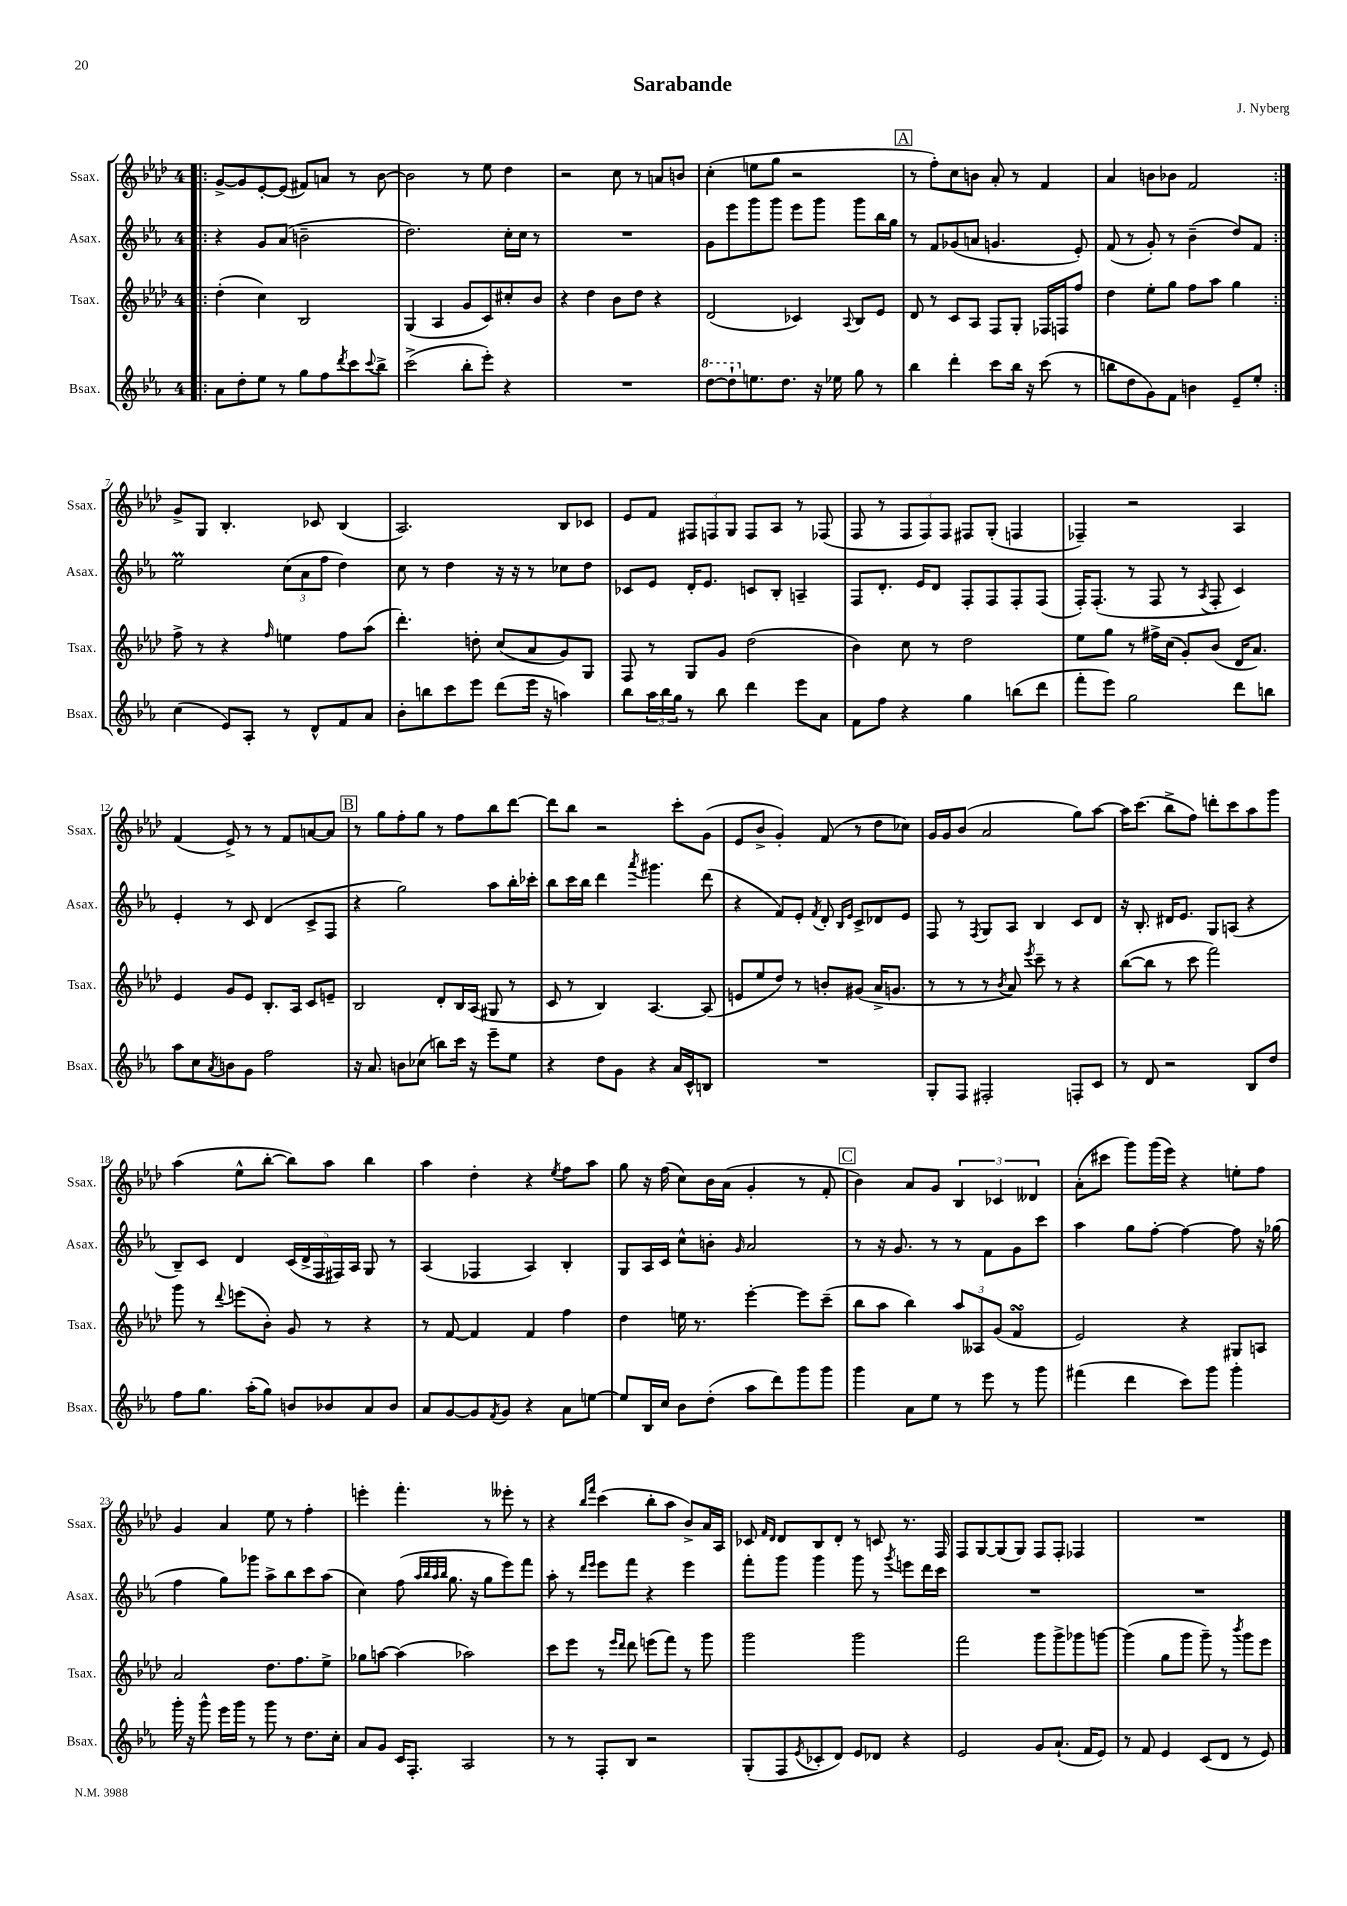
\header { title = "Sarabande" composer = "J. Nyberg" }
<<
\new StaffGroup <<
\new Staff = "s0" \with { instrumentName = "Ssax." shortInstrumentName = "Ssax." } {
    \clef treble \key aes \major \once \override Staff.TimeSignature.style = #'single-digit \time 4/4
    \repeat volta 2 { \bar ".|:" g'8~-> g'8 ees'8~-. ees'8( fis'8) a'8 r8 bes'8~ |
    bes'2 r8 ees''8 des''4 |
    r2 c''8 r8 a'8 b'8 |
    c''4-.( e''8 g''8 r2 |
    \mark \markup { \box "A" } r8 f''8-.) c''8 b'8 aes'8-. r8 f'4 |
    aes'4 b'8 bes'8 f'2 | }
    g'8-> g8 bes4.-. ces'8 bes4( |
    aes2.) bes8 ces'8 |
    ees'8 f'8 \tuplet 3/2 { fis8 f8 g8 } f8 aes8 r8 fes8( |
    f8 r8 \tuplet 3/2 { f8 f8) f8 } fis8 g8-.( f4 |
    fes4--) r2 aes4 |
    f'4( ees'8->) r8 r8 f'8 a'8~ a'8 |
    \mark \markup { \box "B" } r8 g''8 f''8-. g''8 r8 f''8 bes''8 des'''8~ |
    des'''8 bes''8 r2 c'''8-. g'8( |
    ees'8 bes'8-> g'4-.) f'8( r8 des''8 ces''8) |
    g'16 g'16 bes'8( aes'2 g''8) aes''8~ |
    aes''16 c'''8.( bes''8-> f''8) d'''8-. c'''8 aes''8 g'''8 |
    aes''4( ees''8-^ bes''8~-. bes''8) aes''8 bes''4 |
    aes''4 des''4-. r4 \acciaccatura { ees''8 } f''8 aes''8 |
    g''8 r16 f''16( c''8) bes'16 aes'16( g'4-. r8 f'8-. |
    \mark \markup { \box "C" } bes'4) aes'8 g'8 \tuplet 3/2 { bes4 ces'4 deses'4 } |
    aes'8-.( cis'''8 g'''8) g'''16( ees'''16) r4 e''8-. f''8 |
    g'4 aes'4 ees''8 r8 f''4-. |
    e'''4-. f'''4.-. r8 eeses'''8-. r8 |
    r4 \grace { bes''16 f'''16 } c'''4( bes''8-. aes''8 bes'8->) aes'16 aes16 |
    ces'8 \grace { f'16 des'16 } des'8 bes8 des'8-. r8 c'8 r8. f16 |
    f8 g8~ g8( g8) f8 f8-. fes4 |
    R1 \bar "|." |
}
\new Staff = "s1" \with { instrumentName = "Asax." shortInstrumentName = "Asax." } {
    \clef treble \key ees \major \once \override Staff.TimeSignature.style = #'single-digit \time 4/4
    \repeat volta 2 { \bar ".|:" r4 g'8 aes'8( b'2-- |
    d''2.) c''16-. c''16 r8 |
    R1 |
    g'8 ees'''8 g'''8 g'''8 ees'''8 g'''8 g'''8 bes''16 g''16 |
    \mark \markup { \box "A" } r8 f'8 ges'8( a'8 g'4. ees'8-.) |
    f'8( r8 g'8-.) r8 bes'4--( d''8) f'8 | }
    ees''2\prall \tuplet 3/2 { c''8( aes'8 f''8 } d''4) |
    c''8 r8 d''4 r16 r16 r8 ces''8 d''8 |
    ces'8 ees'8 d'16-. ees'8. c'8 bes8-. a4-- |
    f8 d'8.-. ees'16 d'8 f8-. f8 f8-. f8( |
    f16-.) f8.-.( r8 f8 r8 \acciaccatura { aes8 } f8-. c'4) |
    ees'4-. r8 c'8 d'4( c'8-> f8 |
    \mark \markup { \box "B" } r4 g''2) aes''8 bes''16-. ces'''16-. |
    bes''8 c'''16 bes''16 d'''4 \acciaccatura { aes'''8 } gis'''4. d'''8( |
    r4 f'8) ees'8-. \acciaccatura { f'8 } d'8-. \grace { bes16 ees'16 } c'8-> des'8 ees'8 |
    f8 r8 \acciaccatura { f8 } g8 aes8 bes4 c'8 d'8 |
    r16 bes8.-. dis'16 ees'8. g8 a8( r4 |
    bes8--) c'8 d'4 \tuplet 5/4 { c'16( d'16-> f16 fis16) aes16 } g8 r8 |
    aes4( fes4 aes4) bes4-. |
    g8 aes16 c'16 c''8-^ b'8-. \grace { g'16 } aes'2 |
    \mark \markup { \box "C" } r8 r16 g'8. r8 r8 f'8 g'8 c'''8 |
    aes''4 g''8 f''8~-. f''4~ f''8 r16 ges''16( |
    f''4 g''8) ges'''8 aes''8-> bes''8 c'''8 aes''8( |
    c''4) f''8( \grace { aes''32 bes''32 aes''32 bes''32 } g''8. r16 g''8 ees'''8) f'''8 |
    aes''8-. r8 \grace { d'''16 ees'''16 } ees'''8 f'''8 r4 ees'''4 |
    f'''8-. g'''8 g'''4 g'''8 r8 \acciaccatura { g'''8 } e'''8 d'''16 c'''16 |
    R1 |
    R1 \bar "|." |
}
\new Staff = "s2" \with { instrumentName = "Tsax." shortInstrumentName = "Tsax." } {
    \clef treble \key aes \major \once \override Staff.TimeSignature.style = #'single-digit \time 4/4
    \repeat volta 2 { \bar ".|:" des''4-.( c''4) bes2 |
    g4( aes4 g'8 c'8) cis''8-. bes'8 |
    r4 des''4 bes'8 des''8 r4 |
    des'2( ces'4) \appoggiatura { aes8 } bes8 ees'8 |
    \mark \markup { \box "A" } des'8 r8 c'8 aes8 f8 g8-. fes16 f16 f''8 |
    des''4 ees''8-. g''8 f''8 aes''8 g''4 | }
    f''8-> r8 r4 \grace { f''16 } e''4 f''8 aes''8( |
    des'''4.-.) d''8-. c''8( aes'8 g'8) g8 |
    f8 r8 g8 g'8 des''2( |
    bes'4) c''8 r8 des''2 |
    ees''8 g''8 r8 fis''16-> c''16( g'8-.) bes'8( des'16 aes'8.) |
    ees'4 g'8 ees'8 bes8.-. aes16 c'8 e'8-- |
    \mark \markup { \box "B" } bes2 des'8-. bes16 aes16( gis8 r8 |
    c'8 r8 bes4) aes4.~ aes8( |
    e'8 ees''8 des''8) r8 b'8-. gis'8( aes'16-> g'8. |
    r8 r8 r8 \acciaccatura { bes'8 } aes'8) \acciaccatura { ees'''8 } c'''8-- r8 r4 |
    bes''8~( bes''8 r8 c'''8 f'''2) |
    g'''8 r8 \appoggiatura { des'''8 } e'''8( bes'8-.) g'8 r8 r4 |
    r8 f'8~ f'4 f'4 f''4 |
    des''4 e''16 r8. ees'''4~-. ees'''8 c'''8--( |
    \mark \markup { \box "C" } bes''8 aes''8 bes''4) \tuplet 3/2 { aes''8 aeses8 g'8( } f'4\turn |
    ees'2) r4 gis8 a8 |
    aes'2 des''8. f''8. ees''8-> |
    ges''8 a''8~ a''4( aes''2) |
    c'''8 ees'''8 r8 \grace { ees'''16 des'''16 } des'''8 e'''8( f'''8) r8 g'''8 |
    g'''2 g'''2 |
    f'''2 g'''8 g'''8-> ges'''8 g'''8~ |
    g'''4( g''8 g'''8 g'''8--) r8 \acciaccatura { bes'''8 } g'''8 ees'''8 \bar "|." |
}
\new Staff = "s3" \with { instrumentName = "Bsax." shortInstrumentName = "Bsax." } {
    \clef treble \key ees \major \once \override Staff.TimeSignature.style = #'single-digit \time 4/4
    \repeat volta 2 { \bar ".|:" aes'8 d''8-. ees''8 r8 g''8 f''8 \acciaccatura { d'''8 } c'''8 \appoggiatura { c'''8 } bes''8-> |
    c'''2->( bes''8-. ees'''8-.) r4 |
    R1 |
    \ottava #1 d'''8~ d'''8-! \ottava #0 e''8. d''8. r16 ees''16 g''8 r8 |
    \mark \markup { \box "A" } bes''4 d'''4-. c'''8 bes''16 r16 c'''8( r8 |
    b''8 d''8 g'8) f'8 b'4 ees'8-- ees''8-. | }
    c''4( ees'8) aes8-. r8 d'8-^ f'8 aes'8 |
    bes'8-. b''8 c'''8 ees'''8 d'''8( ees'''16 r16 a''4) |
    bes''8 \tuplet 3/2 { aes''16 bes''16 g''16 } r8 bes''8 d'''4 ees'''8 aes'8 |
    f'8 f''8 r4 g''4 b''8( d'''8 |
    f'''8-. ees'''8) g''2 d'''8 b''8 |
    aes''8 c''8 \acciaccatura { aes'8 } b'8 g'8 f''2 |
    \mark \markup { \box "B" } r16 aes'8. b'8 ces''8( b''8) c'''16 r16 ees'''8-- ees''8 |
    r4 d''8 g'8 r4 aes'16 c'16-^ b8 |
    R1 |
    g8-. f8 fis2-. f8-. c'8 |
    r8 d'8 r2 bes8 d''8 |
    f''8 g''8. aes''16-.( g''8) b'8 bes'8 aes'8 bes'8 |
    aes'8 g'8~ g'8 \acciaccatura { f'8 } g'8 r4 aes'8 e''8~ |
    e''8 bes16 c''16 bes'8 d''8-.( aes''8 d'''8) g'''8 g'''8 |
    \mark \markup { \box "C" } g'''4 aes'8 ees''8 r8 ees'''8 r8 g'''8 |
    fis'''4( d'''4 c'''8) g'''8 g'''4-. |
    g'''16-. r16 g'''8-^ ees'''16 g'''16 r8 g'''8 r8 d''8. c''16-. |
    aes'8 g'8 c'16 f8.-. aes2 |
    r8 r8 f8-. bes8 r2 |
    g8-.( f8 \acciaccatura { ees'8 } ces'8-. d'8) ees'8 des'8 r4 |
    ees'2 g'8 aes'8.-!( f'16 ees'8) |
    r8 f'8 ees'4 c'8( d'8 r8 ees'8) \bar "|." |
}
>>
>>
